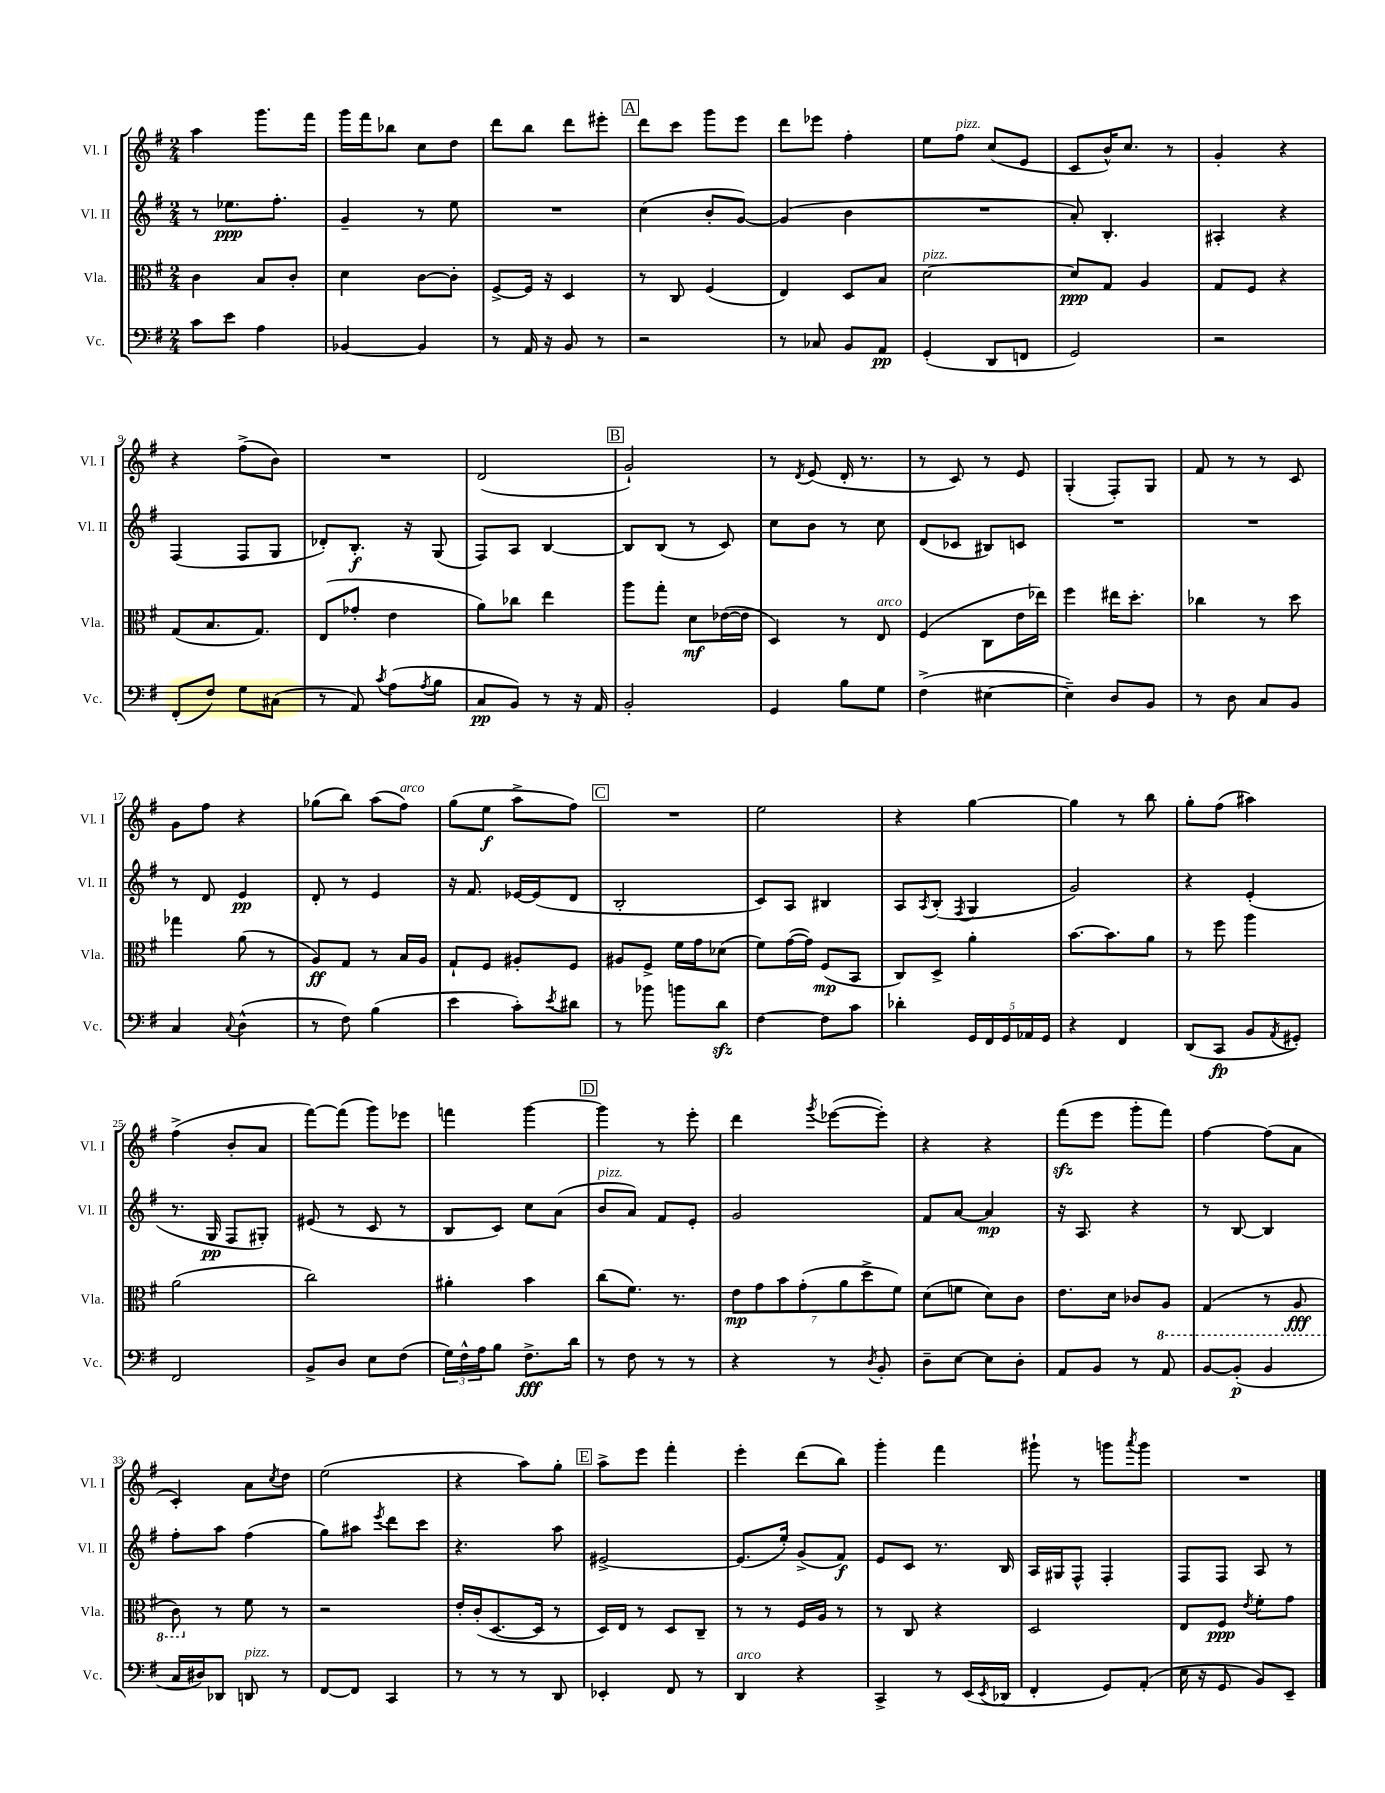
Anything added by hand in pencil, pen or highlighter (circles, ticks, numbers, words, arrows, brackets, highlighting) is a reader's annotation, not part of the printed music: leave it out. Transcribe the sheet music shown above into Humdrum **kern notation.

**kern	**dynam	**kern	**dynam	**kern	**dynam	**kern	**dynam
*part4	*part4	*part3	*part3	*part2	*part2	*part1	*part1
*staff4	*staff4	*staff3	*staff3	*staff2	*staff2	*staff1	*staff1
*I"Vc.	*	*I"Vla.	*	*I"Vl. II	*	*I"Vl. I	*
*I'Vc.	*	*I'Vla.	*	*I'Vl. II	*	*I'Vl. I	*
*clefF4	*	*clefC3	*	*clefG2	*	*clefG2	*
*k[f#]	*	*k[f#]	*	*k[f#]	*	*k[f#]	*
*M2/4	*	*M2/4	*	*M2/4	*	*M2/4	*
=1	=1	=1	=1	=1	=1	=1	=1
8c\L	.	4c\	.	8r	.	4aa\	.
8e\J	.	.	.	8.ee-X\L	ppp	.	.
4A\	.	8B/L	.	.	.	8.ggg\L	.
.	.	.	.	8.ff#'\J	.	.	.
.	.	8c'/J	.	.	.	.	.
.	.	.	.	.	.	16fff#\Jk	.
=2	=2	=2	=2	=2	=2	=2	=2
[4BB-X/	.	4d\	.	4g~/	.	16ggg\LL	.
.	.	.	.	.	.	16fff#\J	.
.	.	.	.	.	.	8bb-X\J	.
4BB-/]	.	[8c\L	.	8r	.	8cc\L	.
.	.	8c'\J]	.	8ee\	.	8dd\J	.
=3	=3	=3	=3	=3	=3	=3	=3
8r	.	[8F#^/L	.	2r	.	8ddd\L	.
16AA/	.	16F#/Jk]	.	.	.	8bb\J	.
16r	.	16r	.	.	.	.	.
8BB/	.	4D/	.	.	.	8ddd\L	.
8r	.	.	.	.	.	8eee#X'\J	.
!!LO:REH:place=s1:t=A
=4	=4	=4	=4	=4	=4	=4	=4
2r	.	8r	.	(4cc\	.	8ddd\L	.
.	.	8C/	.	.	.	8ccc\J	.
.	.	(4F#/	.	8b'/L	.	8ggg\L	.
.	.	.	.	[8g/J)	.	8eee\J	.
=5	=5	=5	=5	=5	=5	=5	=5
8r	.	4E/)	.	(4g/]	.	8ddd\L	.
8C-X/	.	.	.	.	.	8eee-X\J	.
8BB/L	.	8D/L	.	4b\	.	4ff#'\	.
8AA/J	pp	8B/J	.	.	.	.	.
=6	=6	=6	=6	=6	=6	=6	=6
!	!	!LO:TX:a:i:t=pizz.	!	!	!	!	!
(4GG'/	.	[2d\	.	2r	.	8ee\L	.
!	!	!	!	!	!	!LO:TX:a:i:t=pizz.	!
.	.	.	.	.	.	8ff#\J	.
8DD/L	.	.	.	.	.	(8cc/L	.
8FFn/J	.	.	.	.	.	8e/J	.
=7	=7	=7	=7	=7	=7	=7	=7
2GG/)	.	8d/L]	ppp	8a'/)	.	8c/L	.
.	.	8G/J	.	4.B'/	.	16b^^/K)	.
.	.	.	.	.	.	8.cc/J	.
.	.	4A/	.	.	.	.	.
.	.	.	.	.	.	8r	.
=8	=8	=8	=8	=8	=8	=8	=8
2r	.	8G/L	.	4A#X'/	.	4g'/	.
.	.	8F#/J	.	.	.	.	.
.	.	4r	.	4r	.	4r	.
!!LO:LB:g=z
=9	=9	=9	=9	=9	=9	=9	=9
(8FF#'/L	.	(8G/L	.	(4F#/	.	4r	.
8F#/J)	.	8.B/	.	.	.	.	.
8G\L	.	.	.	8F#/L	.	(8ff#^\L	.
.	.	8.G/J)	.	.	.	.	.
(8C#X\J	.	.	.	8G/J	.	8b\J)	.
=10	=10	=10	=10	=10	=10	=10	=10
8r	.	(8E/L	.	8d-X'/L)	.	2r	.
8AA/)	.	8g-X'/J	.	8.B'/J	f	.	.
8qc/	.	.	.	.	.	.	.
(8A\L	.	4e\	.	.	.	.	.
.	.	.	.	16r	.	.	.
8qA/	.	.	.	.	.	.	.
8B\J	.	.	.	(8G/	.	.	.
=11	=11	=11	=11	=11	=11	=11	=11
8C/L	pp	8a\L)	.	8F#/L)	.	(2d/	.
8BB/J)	.	8cc-X\J	.	8A/J	.	.	.
8r	.	4ee\	.	[4B/	.	.	.
16r	.	.	.	.	.	.	.
16AA/	.	.	.	.	.	.	.
!!LO:REH:place=s1:t=B
=12	=12	=12	=12	=12	=12	=12	=12
2BB'/	.	8aa\L	.	8B/L]	.	2g`/)	.
.	.	8gg'\J	.	(8B/J	.	.	.
.	.	8d\L	mf	8r	.	.	.
.	.	([16e-X\L	.	8c/)	.	.	.
.	.	16e-\JJ]	.	.	.	.	.
=13	=13	=13	=13	=13	=13	=13	=13
4GG/	.	4D/)	.	8cc\L	.	8r	.
.	.	.	.	.	.	8qd/	.
.	.	.	.	8b\J	.	(8e/	.
8B\L	.	8r	.	8r	.	16d'/	.
.	.	.	.	.	.	8.r	.
!	!	!LO:TX:a:i:t=arco	!	!	!	!	!
8G\J	.	8E/	.	8cc\	.	.	.
=14	=14	=14	=14	=14	=14	=14	=14
(4F#^\	.	(4F#/	.	(8d/L	.	8r	.
.	.	.	.	8c-X/J	.	8c/)	.
[4E#X\	.	8C\L	.	8B#X/L)	.	8r	.
.	.	16e\L	.	8cn/J	.	8e/	.
.	.	16ee-X\JJ)	.	.	.	.	.
=15	=15	=15	=15	=15	=15	=15	=15
4E#~\])	.	4ff#\	.	2r	.	(4G'/	.
8D/L	.	16ee#X\KL	.	.	.	8F#'/L)	.
.	.	8.dd'\J	.	.	.	.	.
8BB/J	.	.	.	.	.	8G/J	.
=16	=16	=16	=16	=16	=16	=16	=16
8r	.	4cc-X\	.	2r	.	8f#/	.
8D\	.	.	.	.	.	8r	.
8C/L	.	8r	.	.	.	8r	.
8BB/J	.	8dd\	.	.	.	8c/	.
!!LO:LB:g=z
=17	=17	=17	=17	=17	=17	=17	=17
4C/	.	4gg-X\	.	8r	.	8g\L	.
.	.	.	.	8d/	.	8ff#\J	.
8qqC/	.	.	.	.	.	.	.
(4D^^\	.	(8a\	.	4e/	pp	4r	.
.	.	8r	.	.	.	.	.
=18	=18	=18	=18	=18	=18	=18	=18
8r	.	8A/L)	ff	8d'/	.	(8gg-X\L	.
8F#\)	.	8G/J	.	8r	.	8bb\J)	.
(4B\	.	8r	.	4e/	.	(8aa\L	.
!	!	!	!	!	!	!LO:TX:a:i:t=arco	!
.	.	16B/LL	.	.	.	8ff#\J)	.
.	.	16A/JJ	.	.	.	.	.
=19	=19	=19	=19	=19	=19	=19	=19
4e\	.	8G`/L	.	16r	.	(8gg\L	.
.	.	.	.	8.f#/	.	.	.
.	.	8F#/J	.	.	.	8ee\J	f
8c'\L)	.	8A#X'/L	.	[16e-X/LL	.	8aa^\L	.
.	.	.	.	(16e-/J]	.	.	.
8qe/	.	.	.	.	.	.	.
8d#X\J	.	8F#/J	.	8d/J	.	8ff#\J)	.
!!LO:REH:place=s1:t=C
=20	=20	=20	=20	=20	=20	=20	=20
8r	.	8A#X/L	.	2B'/	.	2r	.
8b-X\	.	8F#^/J	.	.	.	.	.
8bn\L	.	16f#\LL	.	.	.	.	.
.	.	16g\J	.	.	.	.	.
8dzz\J	.	(8d-X\J	.	.	.	.	.
=21	=21	=21	=21	=21	=21	=21	=21
[4F#\	.	8f#\L)	.	8c/L)	.	2ee\	.
.	.	([16g\L	.	8A/J	.	.	.
.	.	16g\JJ])	.	.	.	.	.
8F#\L]	.	(8F#/L	mp	4B#X/	.	.	.
8c\J	.	8BB/J	.	.	.	.	.
=22	=22	=22	=22	=22	=22	=22	=22
4d-X'\	.	8C/L)	.	8A/L	.	4r	.
.	.	.	.	8qA/	.	.	.
.	.	8D^/J	.	(8B'/J	.	.	.
.	.	.	.	8qF#/	.	.	.
20GG/LL	.	4a'\	.	4G/	.	[4gg\	.
20FF#/	.	.	.	.	.	.	.
20GG/	.	.	.	.	.	.	.
20AA-X/	.	.	.	.	.	.	.
20GG/JJ	.	.	.	.	.	.	.
=23	=23	=23	=23	=23	=23	=23	=23
4r	.	[8.b\L	.	2g/)	.	4gg\]	.
.	.	8.b\]	.	.	.	.	.
4FF#/	.	.	.	.	.	8r	.
.	.	8a\J	.	.	.	8bb\	.
=24	=24	=24	=24	=24	=24	=24	=24
(8DD/L	.	8r	.	4r	.	8gg'\L	.
8CC/J	fp	8ff#\	.	.	.	(8ff#\J	.
8BB/L	.	4aa\	.	(4e'/	.	4aa#X\)	.
8qAA/	.	.	.	.	.	.	.
8GG#X'/J)	.	.	.	.	.	.	.
!!LO:LB:g=z
=25	=25	=25	=25	=25	=25	=25	=25
2FF#/	.	(2a\	.	8.r	.	(4ff#^\	.
.	.	.	.	16G/	pp	.	.
.	.	.	.	8F#/L	.	8b'/L	.
.	.	.	.	8G#X'/J)	.	8a/J	.
=26	=26	=26	=26	=26	=26	=26	=26
8BB^/L	.	2cc\)	.	(8e#X/	.	[8fff#\L)	.
8D/J	.	.	.	8r	.	(8fff#\J]	.
8E\L	.	.	.	8c/	.	8ggg\L)	.
(8F#\J	.	.	.	8r	.	8eee-X\J	.
=27	=27	=27	=27	=27	=27	=27	=27
24G\LL)	.	4a#X'\	.	8B/L	.	4fffn\	.
24F#^^\	.	.	.	.	.	.	.
24A\J	.	.	.	.	.	.	.
8B\J	.	.	.	8c/J)	.	.	.
8.F#^\L	fff	4b\	.	8cc\L	.	[4ggg\	.
.	.	.	.	(8a\J	.	.	.
16d\Jk	.	.	.	.	.	.	.
!!LO:REH:place=s1:t=D
=28	=28	=28	=28	=28	=28	=28	=28
!	!	!	!	!LO:TX:a:i:t=pizz.	!	!	!
8r	.	(8cc\L	.	8b/L	.	4ggg\]	.
8F#\	.	8.f#\J)	.	8a/J)	.	.	.
8r	.	.	.	8f#/L	.	8r	.
.	.	8.r	.	.	.	.	.
8r	.	.	.	8e'/J	.	8eee'\	.
=29	=29	=29	=29	=29	=29	=29	=29
4r	.	14e\L	mp	2g/	.	4ddd\	.
.	.	14g\	.	.	.	.	.
.	.	14b\	.	.	.	.	.
.	.	(14g'\	.	.	.	.	.
.	.	.	.	.	.	8qggg/	.
8r	.	.	.	.	.	([8eee-X\L	.
.	.	14a\	.	.	.	.	.
.	.	14dd^\	.	.	.	.	.
8qD/	.	.	.	.	.	.	.
8BB'/	.	.	.	.	.	8eee-'\J])	.
.	.	14f#\J)	.	.	.	.	.
=30	=30	=30	=30	=30	=30	=30	=30
8D~\L	.	(8d\L	.	8f#/L	.	4r	.
[8E\J	.	8fn\J	.	[8a/J	.	.	.
8E\L]	.	8d\L)	.	4a/]	mp	4r	.
8D'\J	.	8c\J	.	.	.	.	.
=31	=31	=31	=31	=31	=31	=31	=31
8AA/L	.	8.e\L	.	16r	.	(8fff#zz\L	.
.	.	.	.	8.A/	.	.	.
8BB/J	.	.	.	.	.	8eee\J	.
.	.	16d\Jk	.	.	.	.	.
8r	.	8c-X/L	.	4r	.	8ggg'\L	.
*	*	*8ba	*	*	*	*	*
8AA/	.	8AA/J	.	.	.	8fff#\J)	.
=32	=32	=32	=32	=32	=32	=32	=32
[8BB/L	.	(4GG/	.	8r	.	[4ff#\	.
(8BB'/J]	p	.	.	[8B/	.	.	.
4BB/	.	8r	.	4B/]	.	(8ff#\L]	.
.	.	8AA/	fff	.	.	8a\J	.
!!LO:LB:g=z
=33	=33	=33	=33	=33	=33	=33	=33
16C/LL	.	8C\)	.	8ff#'\L	.	4c'/)	.
16D#X/J)	.	.	.	.	.	.	.
*	*	*X8ba	*	*	*	*	*
8DD-X/J	.	8r	.	8aa\J	.	.	.
!LO:TX:a:i:t=pizz.	!	!	!	!	!	!	!
8DDn/	.	8f#\	.	(4ff#\	.	8a\L	.
.	.	.	.	.	.	8qcc/	.
8r	.	8r	.	.	.	8dd\J	.
=34	=34	=34	=34	=34	=34	=34	=34
[8FF#/L	.	2r	.	8gg\L)	.	(2ee\	.
8FF#/J]	.	.	.	8aa#X\J	.	.	.
.	.	.	.	8qeee/	.	.	.
4CC/	.	.	.	8ddd\L	.	.	.
.	.	.	.	8ccc\J	.	.	.
=35	=35	=35	=35	=35	=35	=35	=35
8r	.	16e'/LL	.	4.r	.	4r	.
.	.	(16c'/J	.	.	.	.	.
8r	.	[8.D/	.	.	.	.	.
8r	.	.	.	.	.	8aa\L)	.
.	.	16D/Jk]	.	.	.	.	.
8DD/	.	8r	.	8aa\	.	8gg'\J	.
!!LO:REH:place=s1:t=E
=36	=36	=36	=36	=36	=36	=36	=36
4EE-X'/	.	16D/LL)	.	[2e#X^/	.	8aa^\L	.
.	.	16E/JJ	.	.	.	.	.
.	.	8r	.	.	.	8eee\J	.
8FF#/	.	8D/L	.	.	.	4fff#'\	.
8r	.	8C~/J	.	.	.	.	.
=37	=37	=37	=37	=37	=37	=37	=37
!LO:TX:a:i:t=arco	!	!	!	!	!	!	!
4DD/	.	8r	.	(8.e#/L]	.	4eee'\	.
.	.	8r	.	.	.	.	.
.	.	.	.	16ee'/Jk)	.	.	.
4r	.	16F#/LL	.	(8g^/L	.	(8ddd\L	.
.	.	16A/JJ	.	.	.	.	.
.	.	8r	.	8f#/J)	f	8bb\J)	.
=38	=38	=38	=38	=38	=38	=38	=38
4CC^/	.	8r	.	8e/L	.	4ggg'\	.
.	.	8C/	.	8c/J	.	.	.
8r	.	4r	.	8.r	.	4fff#\	.
(16EE/LL	.	.	.	.	.	.	.
8qEE/	.	.	.	.	.	.	.
16DD-X/JJ	.	.	.	16B/	.	.	.
=39	=39	=39	=39	=39	=39	=39	=39
4FF#'/	.	2D/	.	16A/LL	.	8ggg#X`\	.
.	.	.	.	16G#X/J	.	.	.
.	.	.	.	8F#^^/J	.	8r	.
8GG/L)	.	.	.	4F#'/	.	8gggn\L	.
.	.	.	.	.	.	8qaaa/	.
(8AA'/J	.	.	.	.	.	8ggg\J	.
=40	=40	=40	=40	=40	=40	=40	=40
16E\	.	8E/L	.	8F#/L	.	2r	.
16r	.	.	.	.	.	.	.
8GG/	.	8F#/J	ppp	8F#/J	.	.	.
.	.	8qe/	.	.	.	.	.
8BB/L)	.	8f#'\L	.	8A/	.	.	.
8EE~/J	.	8g\J	.	8r	.	.	.
==	==	==	==	==	==	==	==
*-	*-	*-	*-	*-	*-	*-	*-
